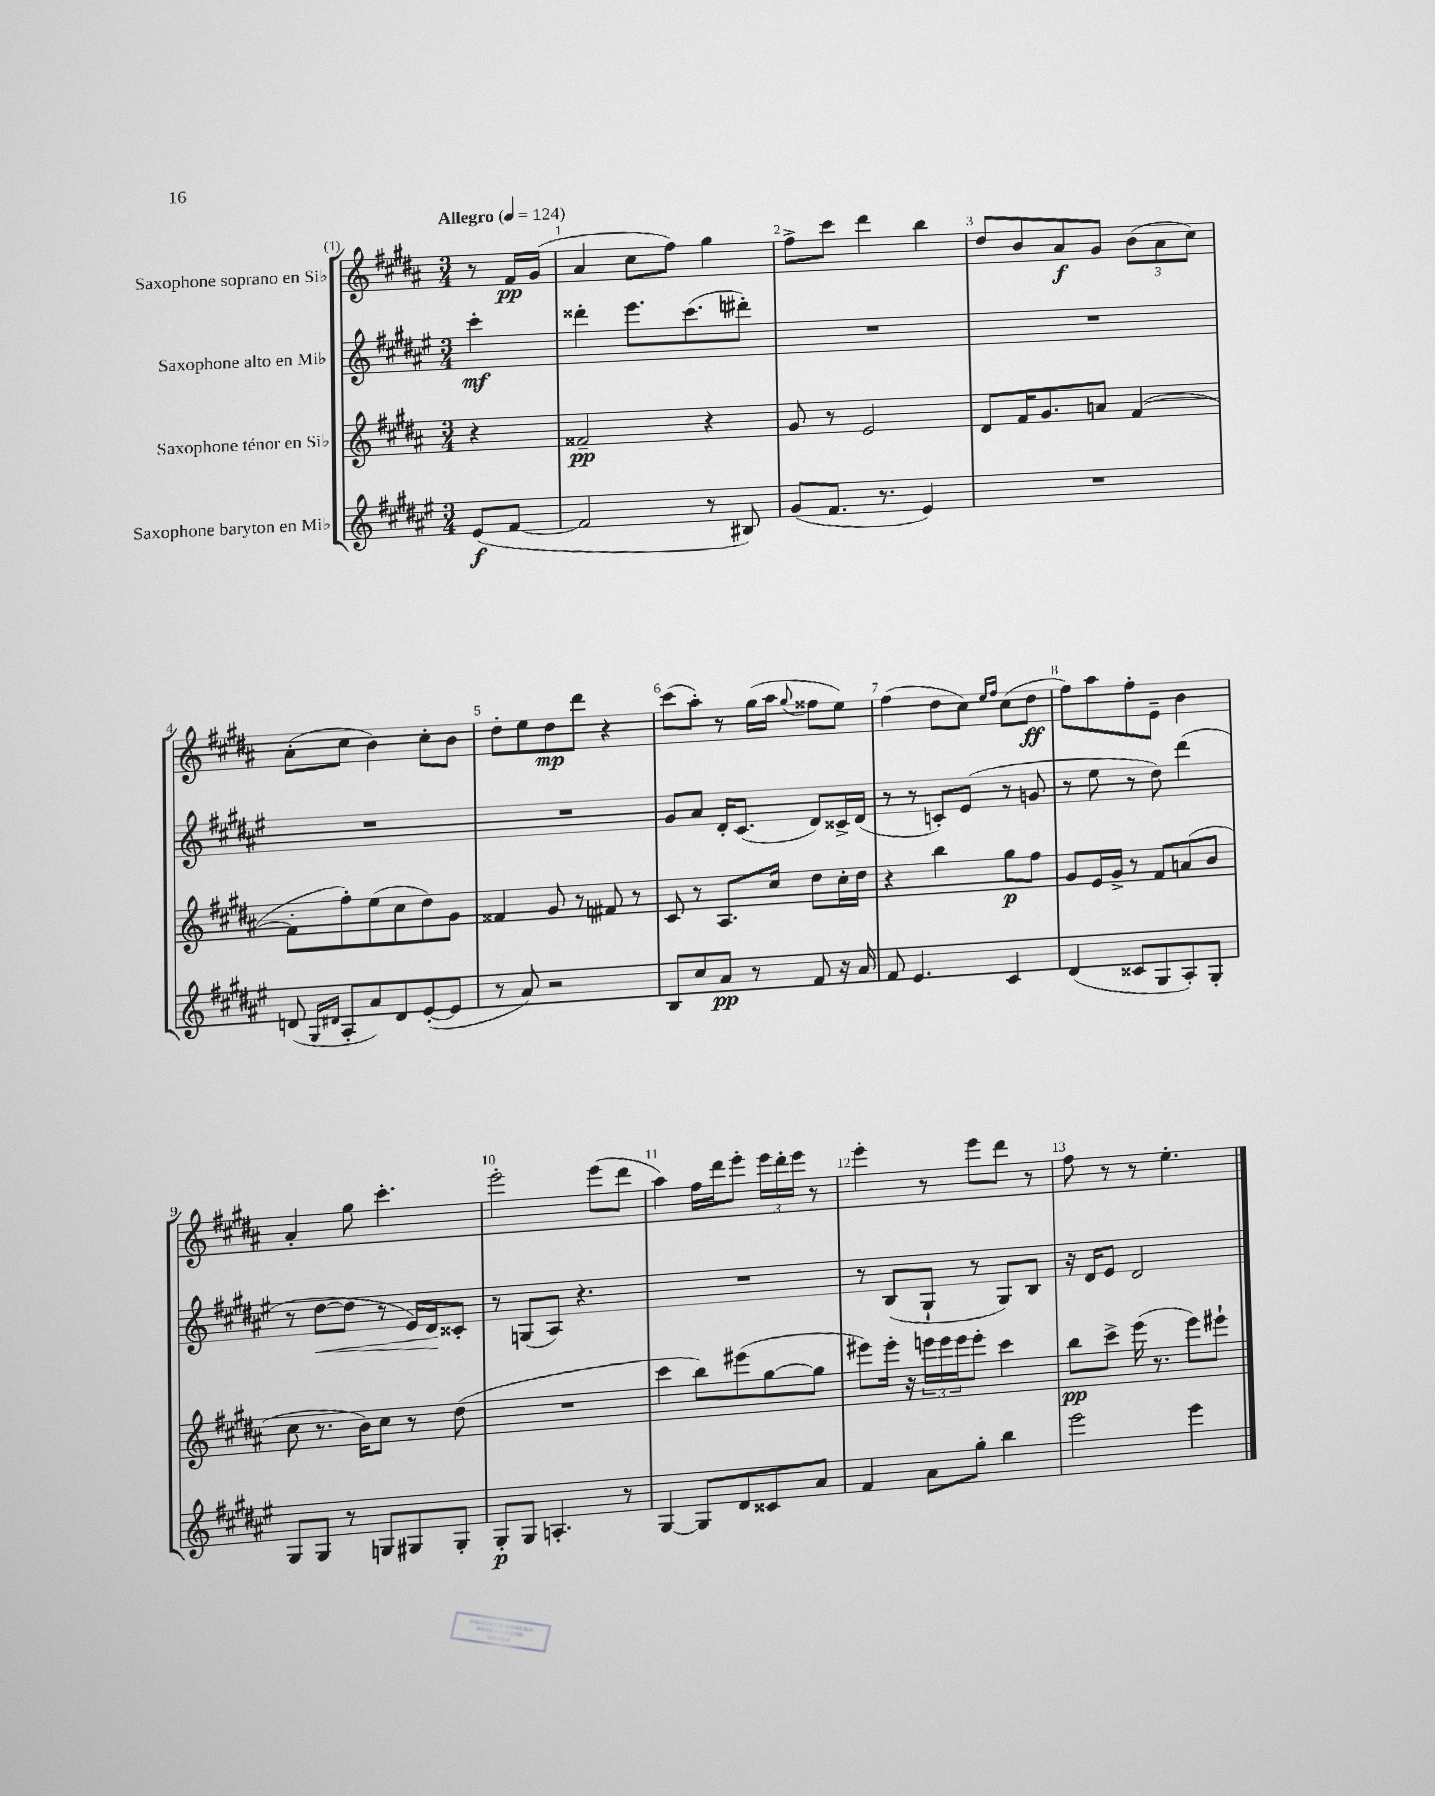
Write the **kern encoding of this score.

**kern	**kern	**kern	**kern
*staff4	*staff3	*staff2	*staff1
*clefG2	*clefG2	*clefG2	*clefG2
*k[f#c#g#d#a#e#]	*k[f#c#g#d#a#]	*k[f#c#g#d#a#e#]	*k[f#c#g#d#a#]
*M3/4	*M3/4	*M3/4	*M3/4
*MM124	*MM124	*MM124	*MM124
(8e#	4r	4ccc#'	8r
[8f#	.	.	16f#
.	.	.	(16g#
=	=	=	=
2f#]	2f##~	4ddd##'	4a#
.	.	8.eee#	8cc#
.	.	.	8ff#)
.	.	(8.ccc#	.
8r	4r	.	4gg#
8B#)	.	8ddd#')	.
=	=	=	=
(8g#	8g#	2.r	8ff#^
8.f#	8r	.	8ccc#
.	2e	.	4ddd#
8.r	.	.	.
4e#)	.	.	4bb
=	=	=	=
2.r	8d#	2.r	8dd#
.	16f#	.	8b
.	8.g#	.	.
.	.	.	8a#
.	8a	.	8g#
.	([4f#	.	(12b
.	.	.	12a#
.	.	.	12cc#)
=	=	=	=
(8d	8f#']	2.r	(8a#'
16qqG#	.	.	.
16qqd#	.	.	.
8A#'	8ff#')	.	8cc#
8a#)	(8ee	.	4b)
8d#	8cc#	.	.
([8e#'	8dd#)	.	8cc#'
8e#]	8g#	.	8b
=	=	=	=
8r	4f##	2.r	8dd#'
8a#)	.	.	8ee
2r	8g#	.	8dd#
.	8r	.	8ddd#
.	8f#	.	4r
.	8r	.	.
=	=	=	=
8B	8c#	8g#	(8ccc#
8cc#	8r	8a#	8aa#')
8a#	8.A#	16d#'	8r
.	.	(8.c#	.
8r	.	.	(16gg#
.	16cc#	.	16aa#
.	.	.	8qqgg#
8f#	8dd#	8d#)	8ff##
16r	16cc#'	16c##^	8ee)
16a#	16dd#	(16d#	.
=	=	=	=
8f#	4r	8r	(4ff#
4.e#	.	8r	.
.	4bb	8c')	8dd#
.	.	(8e#	8cc#)
.	.	.	16qqee
.	.	.	16qqff#
4c#	8gg#	8r	(8cc#
.	8ff#	8g	8dd#
=	=	=	=
(4d#	8g#	8r	8ff#)
.	16e	8ee#	8aa#
.	16g#^	.	.
8c##	8r	8r	8ff#'
8G#	8f#	8dd#)	8e~
8A#')	(8a	(4ddd#	4b
8G#'	8b	.	.
=	=	=	=
8G#	8cc#	8r	4a#'
8G#	8.r	[8dd#	.
8r	.	8dd#]	8gg#
.	16b)	.	.
8G	8cc#	8r	4.ccc#'
8G#	8r	16e#)	.
.	.	16d#	.
8G#'	(8dd#	8c##'	.
=	=	=	=
8G#'	2.r	8r	2eee'
8G#	.	(8G	.
4.A'	.	8A#)	.
.	.	4.r	.
.	.	.	(8eee
8r	.	.	8ddd#
=	=	=	=
[4G#	4ccc#	2.r	4aa#)
8G#]	8bb)	.	16ff#
.	.	.	16ddd#
8d#	(8eee#	.	8eee'
8c##	[8gg#	.	24eee
.	.	.	24ddd#'
.	.	.	24eee
8a#	8gg#]	.	8r
=	=	=	=
4f#	8eee#)	8r	4eee'
.	16eee#'	(8B	.
.	16r	.	.
8a#	24eee	8G#`	8r
.	24eee	.	.
.	24eee	.	.
8gg#'	8eee'	8r	8eee
4bb	4ccc#	8G#)	8ddd#
.	.	8B	8r
=	=	=	=
2eee#	8bb	16r	8ff#
.	.	16d#	.
.	8ccc#^	8e#	8r
.	(16eee	2d#	8r
.	8.r	.	.
.	.	.	4.ee'
4eee#	8eee)	.	.
.	8eee#`	.	.
==	==	==	==
*-	*-	*-	*-
